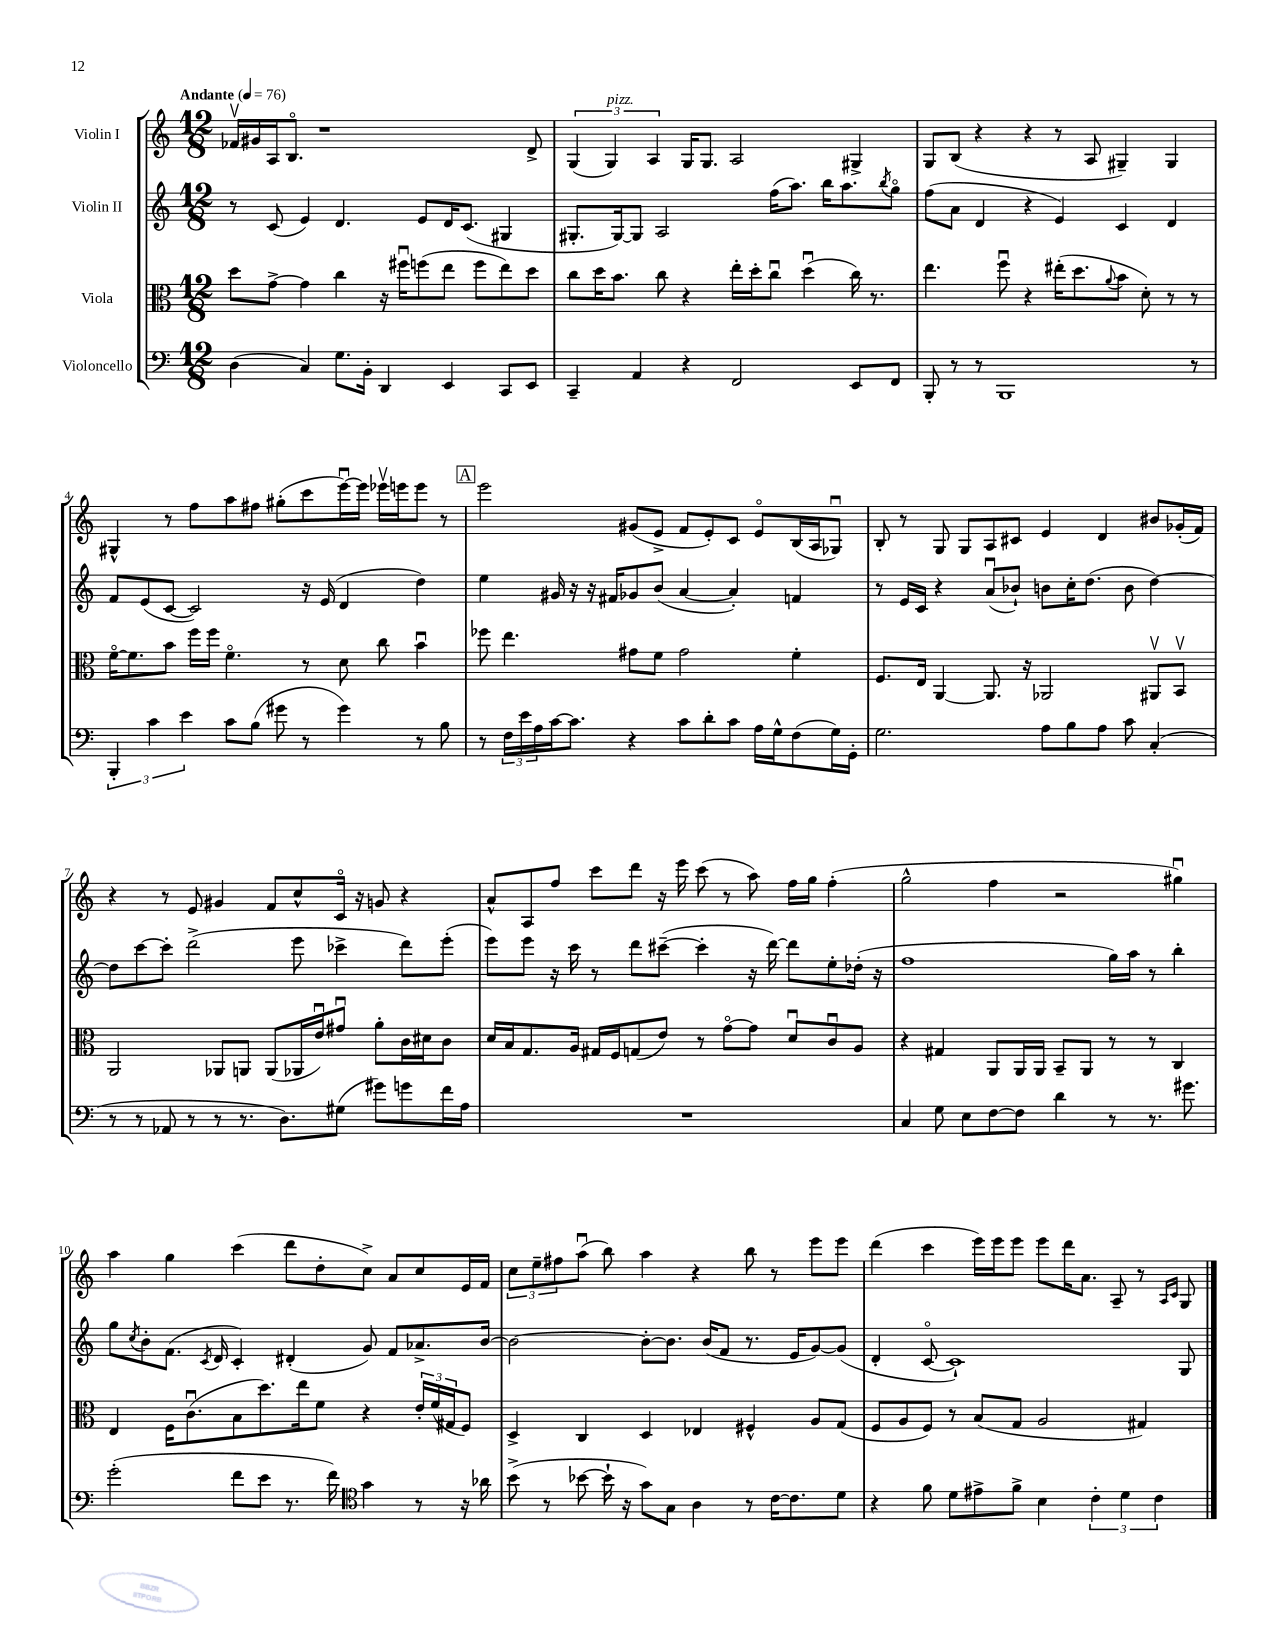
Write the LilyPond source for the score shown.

<<
\new StaffGroup <<
\new Staff = "s0" \with { instrumentName = "Violin I" } {
    \clef treble \key c \major \numericTimeSignature \time 12/8 \tempo "Andante" 4 = 76
    fes'16\upbow gis'16 a16 b8.\flageolet r1 d'8-> |
    \tuplet 3/2 { g4( g4^\markup { \italic "pizz." }) a4 } g16 g8. a2 gis4-> |
    g8 b8( r4 r4 r8 a8 gis4--) gis4 |
    gis4-^ r8 f''8 a''8 fis''8 gis''8-.( c'''8 e'''16~\downbow) e'''16 ees'''16\upbow e'''16 e'''8 r8 |
    \mark \markup { \box "A" } e'''2 gis'8( e'8-> f'8 e'8-.) c'8 e'8\flageolet b16( a16 ges8\downbow) |
    b8-. r8 g8 g8 a8 cis'8 e'4 d'4 bis'8 ges'16-.( f'16) |
    r4 r8 e'8 gis'4 f'8 c''8-^ c'16\flageolet r16 g'8 r4 |
    a'8-^ a8 f''8 c'''8 d'''8 r16 e'''16 c'''8( r8 a''8) f''16 g''16 f''4-.( |
    g''2-^ f''4 r2 gis''4\downbow) |
    a''4 g''4 c'''4( d'''8 d''8-. c''8->) a'8 c''8 e'16 f'16 |
    \tuplet 3/2 { c''8 e''8-- fis''8 } a''8\downbow( b''8) a''4 r4 b''8 r8 e'''8 e'''8 |
    d'''4( c'''4 e'''16) e'''16 e'''8 e'''8 d'''16 a'8. a8-- r8 \grace { a16 c'16 } g8 \bar "|." |
}
\new Staff = "s1" \with { instrumentName = "Violin II" } {
    \clef treble \key c \major \numericTimeSignature \time 12/8
    r8 c'8( e'4) d'4. e'8 d'16 c'8.( gis4 |
    gis8.-. gis16~) gis8 a2 f''16( a''8.) b''16 a''8. \acciaccatura { b''8 } g''8\flageolet |
    f''8( a'8 d'4 r4 e'4) c'4 d'4 |
    f'8 e'8( c'8~ c'2) r16 e'16( d'4 d''4) |
    \mark \markup { \box "A" } e''4 gis'16 r16 r16 fis'16 ges'8 b'8( a'4~ a'4-.) f'4 |
    r8 e'16 c'16 r4 a'8\downbow( bes'8-!) b'8 c''16-. d''8.( b'8 d''4~) |
    d''8 c'''8~ c'''8-. d'''2->( e'''8 ces'''4-> d'''8) e'''8-.( |
    e'''8) e'''8 r16 c'''16 r8 d'''8 cis'''8~--( cis'''4-. r16 d'''16~) d'''8 e''8-. des''16-.( r16 |
    f''1 g''16) a''16 r8 b''4-. |
    g''8 \acciaccatura { c''8 } b'8-. f'8.( \acciaccatura { c'8 } d'16 c'4-.) dis'4-.( g'8) f'8 aes'8.-> b'16~ |
    b'2~ b'8~-. b'8. b'16( f'8 r8. e'16 g'8~) g'8( |
    d'4-. c'8~\flageolet c'1-!) g8 \bar "|." |
}
\new Staff = "s2" \with { instrumentName = "Viola" } {
    \clef alto \key c \major \numericTimeSignature \time 12/8
    d''8 g'8~-> g'4 c''4 r16 fis''16\downbow f''8( e''8 f''8 e''8) d''8 |
    c''8 d''16 b'8. c''8 r4 e''16-. d''16-. c''8\downbow d''4\downbow( c''16) r8. |
    e''4. f''8\downbow r4 eis''16-.( d''8. \appoggiatura { a'8 } b'8 d'8-.) r8 r8 |
    f'16~\flageolet f'8. b'8 f''16 f''16 f'4.\flageolet r8 d'8 c''8 b'4\downbow |
    \mark \markup { \box "A" } fes''8 e''4. gis'8 f'8 gis'2 f'4-. |
    f8. e16 a,4~ a,8. r16 aes,2 ais,8\upbow b,8\upbow |
    a,2 aes,8 a,8 a,8( aes,16 e'16\downbow) gis'8\downbow a'8-. c'16 dis'16 c'8 |
    d'16 b16 g8. a16 gis16 f16 g8( e'8) r8 g'8~\flageolet g'8 d'8\downbow c'8\downbow a8 |
    r4 gis4 a,8 a,16 a,16 b,8-- a,8 r8 r8 c4 |
    e4 f16 c'8.\downbow( b8 d''8.) e''16 f'8 r4 \tuplet 3/2 { e'16-. f'16( gis16 } f8) |
    d4-> c4 d4 ees4 fis4-^ a8 g8( |
    f8 a8 f8) r8 b8( g8 a2 gis4) \bar "|." |
}
\new Staff = "s3" \with { instrumentName = "Violoncello" } {
    \clef bass \key c \major \numericTimeSignature \time 12/8
    d4( c4) g8. b,16-. d,4 e,4 c,8 e,8 |
    c,4-- a,4 r4 f,2 e,8 f,8 |
    b,,8-. r8 r8 b,,1 r8 |
    \tuplet 3/2 { b,,4-. c'4 e'4 } c'8 b8( gis'8 r8 gis'4) r8 b8 |
    \mark \markup { \box "A" } r8 \tuplet 3/2 { f16 e'16 a16 } c'16~ c'8. r4 c'8 d'8-. c'8 a16 g16-^ f8( g16) g,16-. |
    g2. a8 b8 a8 c'8 c4-.( |
    r8 r8 aes,8 r8 r8 r8. d8.) gis8( gis'8) g'8 f'16 a16 |
    R1. |
    c4 g8 e8 f8~ f8 d'4 r8 r8. gis'8. |
    g'2-.( f'8 e'8 r8. f'16) \clef tenor g'4 r8 r16 aes'16 |
    b'8->( r8 bes'8~ bes'16-! r16 g'8) g8 a4 r8 c'16~ c'8. d'8 |
    r4 f'8 d'8 eis'8-> f'8-> b4 \tuplet 3/2 { c'4-. d'4 c'4 } \bar "|." |
}
>>
>>
